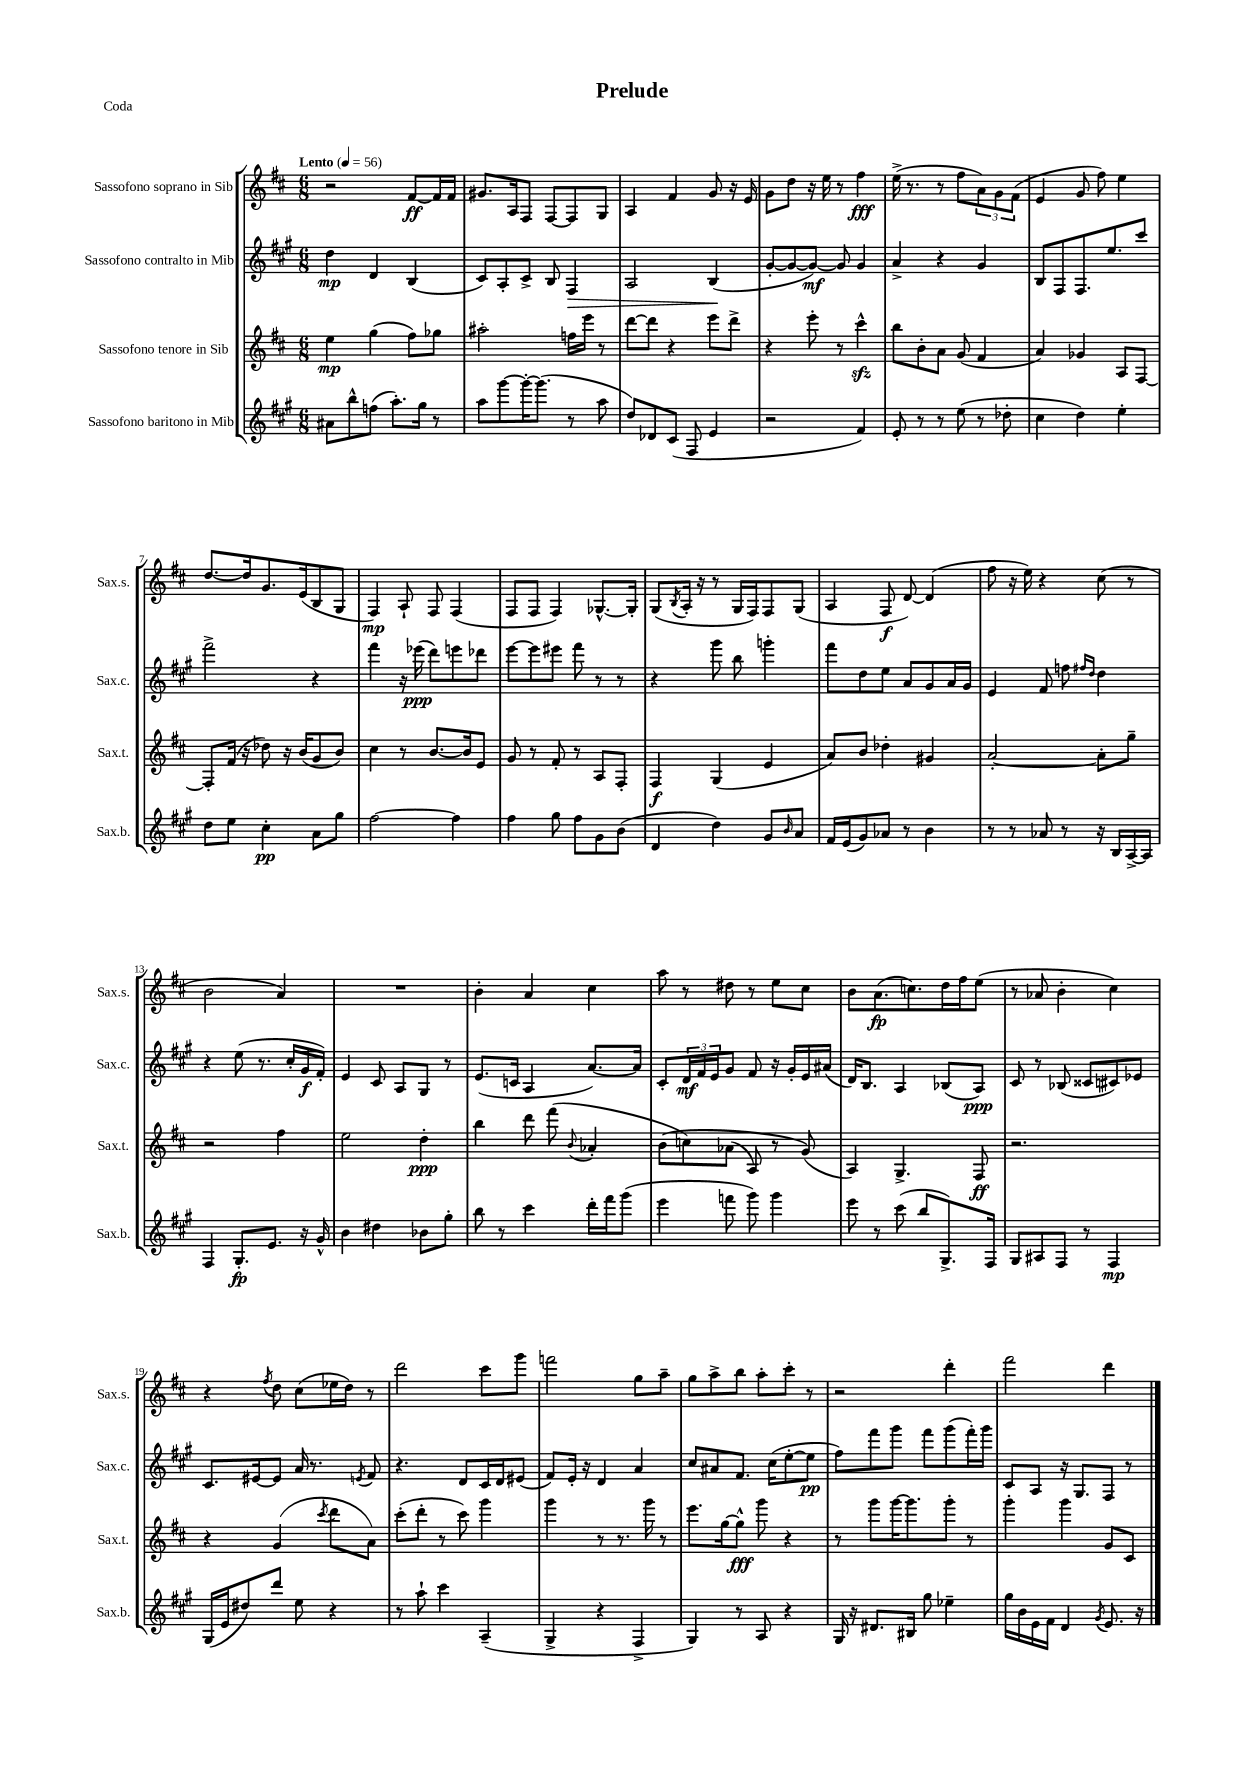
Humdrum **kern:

**kern	**dynam	**kern	**dynam	**kern	**dynam	**kern	**dynam
*part4	*part4	*part3	*part3	*part2	*part2	*part1	*part1
*staff4	*staff4	*staff3	*staff3	*staff2	*staff2	*staff1	*staff1
*I"Sassofono baritono in Mib	*	*I"Sassofono tenore in Sib	*	*I"Sassofono contralto in Mib	*	*I"Sassofono soprano in Sib	*
*I'Sax.b.	*	*I'Sax.t.	*	*I'Sax.c.	*	*I'Sax.s.	*
*clefG2	*	*clefG2	*	*clefG2	*	*clefG2	*
*k[f#c#g#]	*	*k[f#c#]	*	*k[f#c#g#]	*	*k[f#c#]	*
*M6/8	*	*M6/8	*	*M6/8	*	*M6/8	*
*MM56	*	*MM56	*	*MM56	*	*MM56	*
=1	=1	=1	=1	=1	=1	=1	=1
!	!	!	!	!	!	!LO:TX:a:B:t=Lento	!
8a#X\L	.	4ee\	mp	4dd\	mp	2r	.
8bb^^\	.	.	.	.	.	.	.
(8ffn\J	.	(4gg\	.	4d/	.	.	.
8.aa'\L)	.	.	.	.	.	.	.
.	.	8ff#\L)	.	(4B/	.	[8f#/L	ff
16gg#\Jk	.	.	.	.	.	.	.
8r	.	8gg-X\J	.	.	.	16f#/L]	.
.	.	.	.	.	.	16f#/JJ	.
=2	=2	=2	=2	=2	=2	=2	=2
8aa\L	.	2aa#X'\	.	8c#/L)	.	8.g#X/L	.
[8ggg#\	.	.	.	8A'/	.	.	.
.	.	.	.	.	.	16A/k	.
16ggg#'\K_	.	.	.	8c#^/J	.	8F#/J	.
(8.ggg#\J]	.	.	.	.	.	.	.
.	.	.	.	8B/	.	[8F#/L	.
!	!	!	!	!	!LO:HP:b	!	!
8r	.	16ffn\LL	.	4F#/	>	8F#/]	.
.	.	16eee\JJ	.	.	.	.	.
8aa\	.	8r	.	.	.	8G/J	.
=3	=3	=3	=3	=3	=3	=3	=3
8dd/L)	.	[8ddd\L	.	2A/	.	4A/	.
8d-X/	.	8ddd\J]	.	.	.	.	.
(8c#/J	.	4r	.	.	.	4f#/	.
8F#/	.	.	.	.	.	.	.
4e/	.	8eee\L	.	(4B/	.	8g/	.
.	.	8ddd^\J	.	.	.	16r	.
.	.	.	.	.	.	16e/	.
.	.	.	.	.	]	.	.
=4	=4	=4	=4	=4	=4	=4	=4
2r	.	4r	.	[8g#'/L	.	8g\L	.
.	.	.	.	8g#/_	.	8dd\J	.
.	.	8eee'\	.	8g#/J_)	mf	16r	.
.	.	.	.	.	.	16ee\	.
.	.	8r	.	8g#/]	.	8r	.
4f#/)	.	4ccc#zz^^\	.	4g#/	.	4ff#\	fff
=5	=5	=5	=5	=5	=5	=5	=5
8e'/	.	8bb\L	.	4a^/	.	(16ee^\	.
.	.	.	.	.	.	8.r	.
8r	.	8b'\	.	.	.	.	.
8r	.	8a\J	.	4r	.	8r	.
(8ee\	.	(8g/	.	.	.	8ff#\L	.
8r	.	4f#/	.	4g#/	.	12a\)	.
.	.	.	.	.	.	12g\	.
8dd-X'\	.	.	.	.	.	.	.
.	.	.	.	.	.	(12f#\J	.
=6	=6	=6	=6	=6	=6	=6	=6
4cc#\	.	4a/)	.	8B/L	.	4e/	.
.	.	.	.	8F#/	.	.	.
4dd\)	.	4g-X/	.	8.F#/	.	8g/	.
.	.	.	.	.	.	8ff#\)	.
.	.	.	.	8.ee/	.	.	.
4ee'\	.	8A/L	.	.	.	4ee\	.
.	.	[8F#/J	.	8ccc#/J	.	.	.
!!LO:LB:g=z
=7	=7	=7	=7	=7	=7	=7	=7
8dd\L	.	8F#'/L]	.	2fff#^\	.	[8.dd/L	.
8ee\J	.	(16f#/Jk	.	.	.	.	.
.	.	16r	.	.	.	16dd/k]	.
4cc#'\	pp	8dd-X\)	.	.	.	8.g/	.
.	.	16r	.	.	.	.	.
.	.	(16b/KL	.	.	.	(16e/k	.
8a\L	.	8g/	.	4r	.	8B/	.
8gg#\J	.	8b/J)	.	.	.	8G/J	.
=8	=8	=8	=8	=8	=8	=8	=8
[2ff#\	.	4cc#\	.	4fff#\	.	4F#/)	mp
.	.	8r	.	16r	.	8A`/	.
.	.	.	.	(16eee-X\	ppp	.	.
.	.	[8.b/L	.	8ddd\L)	.	8F#/	.
4ff#\]	.	.	.	8eeen\	.	(4F#/	.
.	.	16b/k]	.	.	.	.	.
.	.	8e/J	.	8ddd-X\J	.	.	.
=9	=9	=9	=9	=9	=9	=9	=9
4ff#\	.	8g/	.	[8eee\L	.	8F#/L	.
.	.	8r	.	8eee\]	.	8F#/J	.
8gg#\	.	8f#'/	.	8eee#X\J	.	4F#/)	.
8ff#\L	.	8r	.	8fff#\	.	.	.
8g#\	.	8A/L	.	8r	.	[8.G-X^^/L	.
(8b\J	.	8F#'/J	.	8r	.	.	.
.	.	.	.	.	.	16G-'/Jk]	.
=10	=10	=10	=10	=10	=10	=10	=10
4d/	.	4F#/	f	4r	.	(8G/L	.
.	.	.	.	.	.	8qB/	.
.	.	.	.	.	.	16A'/Jk	.
.	.	.	.	.	.	16r	.
4dd\)	.	(4G/	.	8ggg#\	.	8r	.
.	.	.	.	8bb\	.	16G/LL	.
.	.	.	.	.	.	16F#/J)	.
8g#/L	.	4e/	.	4gggn'\	.	8F#/	.
16qqb/	.	.	.	.	.	.	.
8a/J	.	.	.	.	.	(8G/J	.
=11	=11	=11	=11	=11	=11	=11	=11
16f#/LL	.	8a/L)	.	8fff#\L	.	4A/	.
(16e/J	.	.	.	.	.	.	.
8g#/)	.	8b/J	.	8dd\	.	.	.
8a-X/J	.	4dd-X'\	.	8ee\J	.	8F#/	f
8r	.	.	.	8a/L	.	[8d/)	.
4b\	.	4g#X/	.	8g#/	.	(4d/]	.
.	.	.	.	16a/L	.	.	.
.	.	.	.	16g#/JJ	.	.	.
=12	=12	=12	=12	=12	=12	=12	=12
8r	.	[2a'/	.	4e/	.	8ff#\	.
8r	.	.	.	.	.	16r	.
.	.	.	.	.	.	16ee\)	.
8a-X/	.	.	.	8f#/	.	4r	.
8r	.	.	.	8ffn\	.	.	.
.	.	.	.	16qqff#X/LL	.	.	.
.	.	.	.	16qqdd/JJ	.	.	.
16r	.	8a'\L]	.	4dd\	.	(8cc#\	.
16B/LL	.	.	.	.	.	.	.
[16A^/	.	8gg~\J	.	.	.	8r	.
16A/JJ]	.	.	.	.	.	.	.
!!LO:LB:g=z
=13	=13	=13	=13	=13	=13	=13	=13
4F#/	.	2r	.	4r	.	2b\	.
8.G#'/L	fp	.	.	(8ee\	.	.	.
.	.	.	.	8.r	.	.	.
8.e/J	.	.	.	.	.	.	.
.	.	4ff#\	.	.	.	4a/)	.
.	.	.	.	16cc#'/LL	.	.	.
16r	.	.	.	16g#/	f	.	.
16g#^^/	.	.	.	16f#'/JJ)	.	.	.
=14	=14	=14	=14	=14	=14	=14	=14
4b\	.	2ee\	.	4e/	.	2.r	.
4dd#X\	.	.	.	8c#/	.	.	.
.	.	.	.	8A/L	.	.	.
8b-X\L	.	4dd'\	ppp	8G#/J	.	.	.
8gg#'\J	.	.	.	8r	.	.	.
=15	=15	=15	=15	=15	=15	=15	=15
8bb\	.	4bb\	.	(8.e/L	.	4b'\	.
8r	.	.	.	.	.	.	.
.	.	.	.	16cn/Jk	.	.	.
4ccc#\	.	8ddd\	.	4A/	.	4a/	.
.	.	(8fff#\	.	.	.	.	.
.	.	8qqb/	.	.	.	.	.
16ddd'\LL	.	4a-X'/	.	[8.a/L)	.	4cc#\	.
16fff#\J	.	.	.	.	.	.	.
(8ggg#\J	.	.	.	.	.	.	.
.	.	.	.	16a/Jk]	.	.	.
=16	=16	=16	=16	=16	=16	=16	=16
4eee\	.	(8b\L	.	8c#'/L	.	8aa\	.
.	.	8ccn\)	.	24d/L	mf	8r	.
.	.	.	.	24f#/	.	.	.
.	.	.	.	24e/J	.	.	.
8fffn\	.	(8a-X\J	.	8g#/J	.	8dd#X\	.
8ggg#\)	.	8A/)	.	8f#/	.	8r	.
4ggg#\	.	8r	.	16r	.	8ee\L	.
.	.	.	.	16g#'/LL	.	.	.
.	.	(8g/)	.	16e/	.	8cc#\J	.
.	.	.	.	(16a#X/JJ	.	.	.
=17	=17	=17	=17	=17	=17	=17	=17
8eee\	.	4A/)	.	16d/KL)	.	8b\L	.
.	.	.	.	8.B/J	.	.	.
8r	.	.	.	.	.	(8.a\	fp
(8ccc#\	.	4.G^/	.	4A/	.	.	.
.	.	.	.	.	.	8.ccn\)	.
8bb/L	.	.	.	.	.	.	.
8.G#^/)	.	.	.	(8B-X/L	.	16dd\L	.
.	.	.	.	.	.	16ff#\J	.
.	.	8F#/	ff	8A/J)	ppp	(8ee\J	.
16F#/Jk	.	.	.	.	.	.	.
=18	=18	=18	=18	=18	=18	=18	=18
8G#/L	.	2.r	.	8c#/	.	8r	.
8A#X/	.	.	.	8r	.	8a-X/	.
8F#/J	.	.	.	(8B-X/	.	4b'\	.
8r	.	.	.	8c##X/L	.	.	.
4F#/	mp	.	.	8c#X/)	.	4cc#\)	.
.	.	.	.	8e-X/J	.	.	.
!!LO:LB:g=z
=19	=19	=19	=19	=19	=19	=19	=19
(16G#/LL	.	4r	.	8.c#/L	.	4r	.
16e/J	.	.	.	.	.	.	.
8dd#X/)	.	.	.	.	.	.	.
.	.	.	.	[16e#X/k	.	.	.
.	.	.	.	.	.	8qff#/	.
8ddd/J	.	(4g/	.	8e#/J]	.	8dd\	.
8ee\	.	.	.	16a/	.	(8cc#\L	.
.	.	.	.	8.r	.	.	.
.	.	8qccc#/	.	.	.	.	.
4r	.	8ddd\L	.	.	.	16ee-X\L	.
.	.	.	.	.	.	16dd\JJ)	.
.	.	.	.	8qen/	.	.	.
.	.	8a\J)	.	8f#/	.	8r	.
=20	=20	=20	=20	=20	=20	=20	=20
8r	.	(8ccc#'\L	.	4.r	.	2ddd\	.
8aa`\	.	8ddd'\J	.	.	.	.	.
4ccc#\	.	8r	.	.	.	.	.
.	.	8ccc#\)	.	8d/L	.	.	.
(4A~/	.	4ggg\	.	16c#/L	.	8ccc#\L	.
.	.	.	.	16d/J	.	.	.
.	.	.	.	(8e#X/J	.	8ggg\J	.
=21	=21	=21	=21	=21	=21	=21	=21
4G#^/	.	4ggg\	.	8f#/L)	.	2fffn\	.
.	.	.	.	16e'/Jk	.	.	.
.	.	.	.	16r	.	.	.
4r	.	8r	.	4d/	.	.	.
.	.	8.r	.	.	.	.	.
4F#^/	.	.	.	4a/	.	8gg\L	.
.	.	16ggg\	.	.	.	.	.
.	.	8r	.	.	.	8aa~\J	.
=22	=22	=22	=22	=22	=22	=22	=22
4G#/)	.	8.eee\L	.	8cc#/L	.	8gg\L	.
.	.	.	.	8a#X/	.	8aa^\	.
.	.	[16gg\k	.	.	.	.	.
8r	.	8gg^^\J]	fff	8.f#/J	.	8bb\J	.
8A/	.	8ggg\	.	.	.	8aa'\L	.
.	.	.	.	(16cc#\KL	.	.	.
4r	.	4r	.	[8ee'\	.	8ccc#'\J	.
.	.	.	.	8ee\J]	pp	8r	.
=23	=23	=23	=23	=23	=23	=23	=23
16G#/	.	8r	.	8ff#\L)	.	2r	.
16r	.	.	.	.	.	.	.
8.d#X/L	.	8ggg\L	.	8fff#\	.	.	.
.	.	[16ggg\K	.	8ggg#\J	.	.	.
16B#X/Jk	.	8.ggg\]	.	.	.	.	.
8gg#\	.	.	.	8fff#\L	.	.	.
4ee-X~\	.	8ggg'\J	.	(8ggg#\	.	4ddd'\	.
.	.	8r	.	16fff#'\L)	.	.	.
.	.	.	.	16ggg#\JJ	.	.	.
=24	=24	=24	=24	=24	=24	=24	=24
16gg#\LL	.	4ggg'\	.	8c#/L	.	2fff#\	.
16b\	.	.	.	.	.	.	.
16e\	.	.	.	8A/J	.	.	.
16f#\JJ	.	.	.	.	.	.	.
4d/	.	4ggg\	.	16r	.	.	.
.	.	.	.	8.G#/L	.	.	.
8qg#/	.	.	.	.	.	.	.
8.e/	.	8g/L	.	8F#/J	.	4ddd\	.
.	.	8c#/J	.	8r	.	.	.
16r	.	.	.	.	.	.	.
==	==	==	==	==	==	==	==
*-	*-	*-	*-	*-	*-	*-	*-
